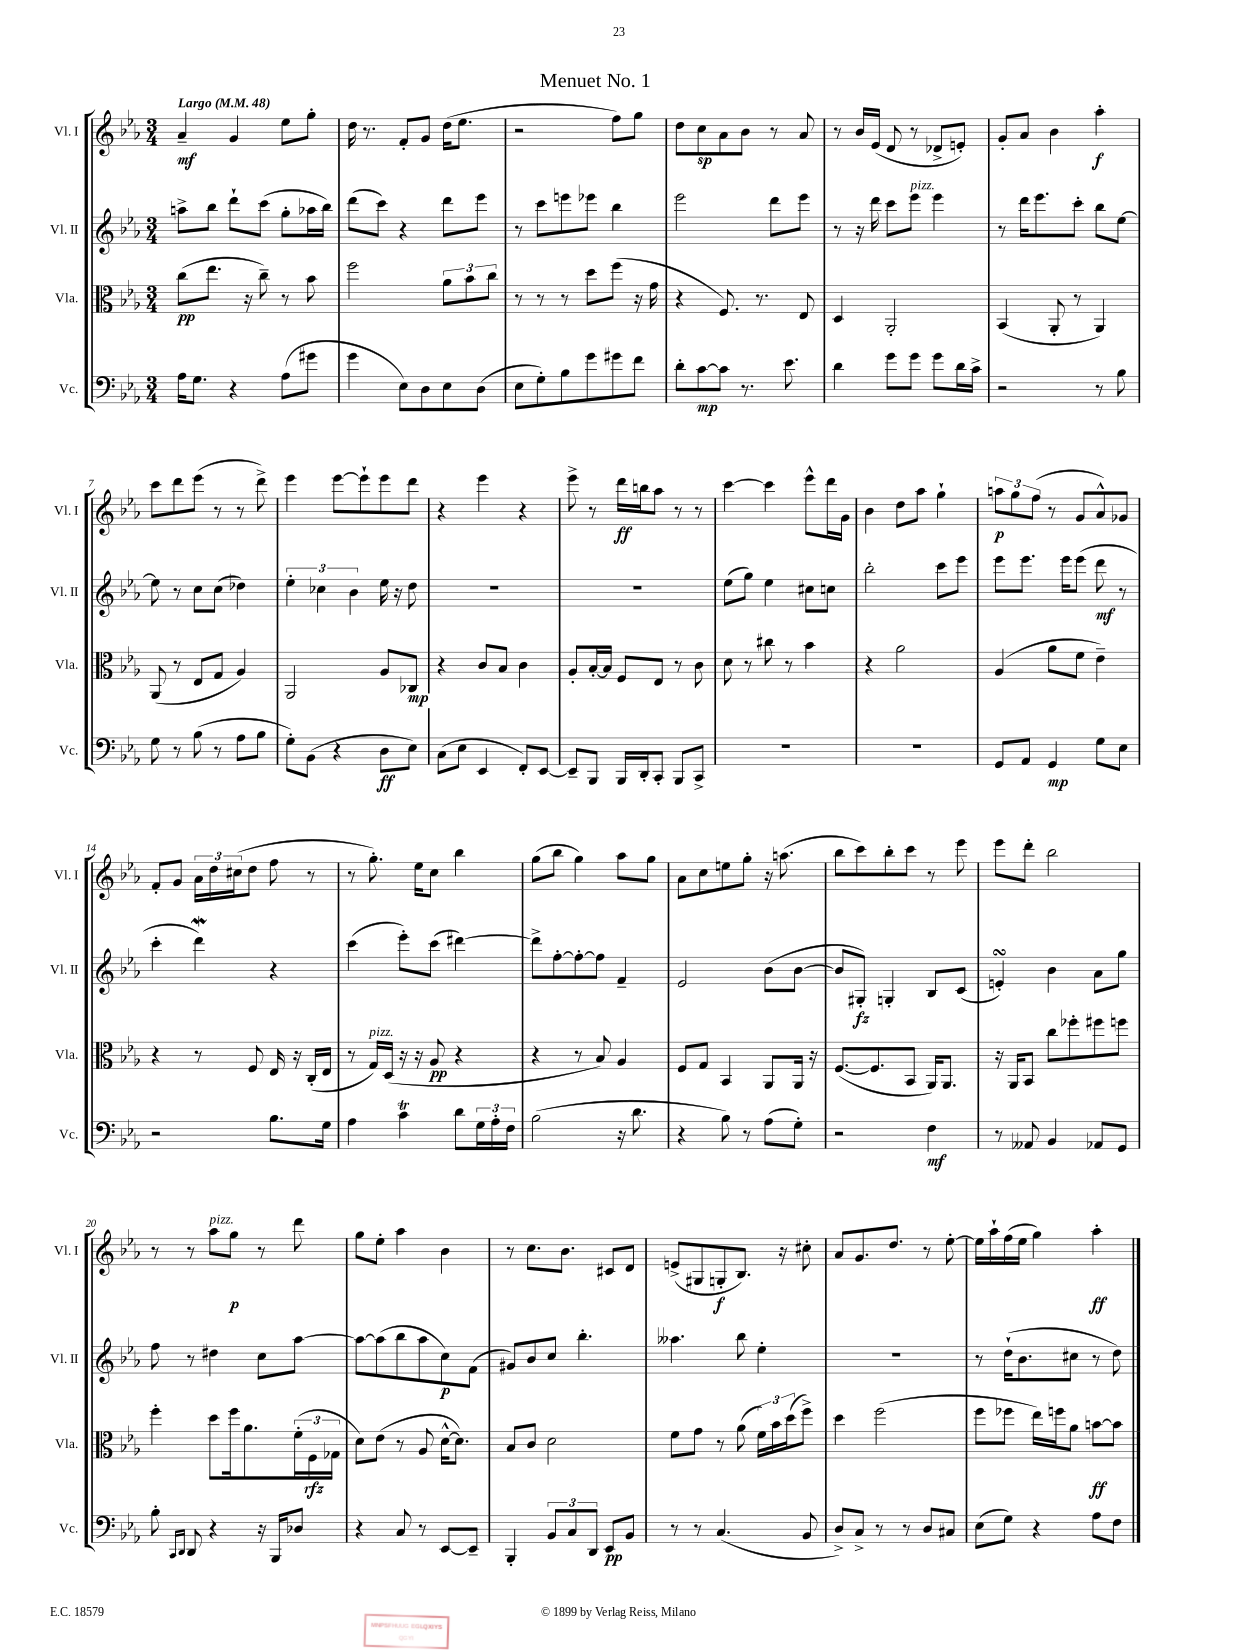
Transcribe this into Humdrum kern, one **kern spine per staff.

**kern	**dynam	**kern	**dynam	**kern	**dynam	**kern	**dynam
*part4	*part4	*part3	*part3	*part2	*part2	*part1	*part1
*staff4	*staff4	*staff3	*staff3	*staff2	*staff2	*staff1	*staff1
*I"Vc.	*	*I"Vla.	*	*I"Vl. II	*	*I"Vl. I	*
*I'Vc.	*	*I'Vla.	*	*I'Vl. II	*	*I'Vl. I	*
*clefF4	*	*clefC3	*	*clefG2	*	*clefG2	*
*k[b-e-a-]	*	*k[b-e-a-]	*	*k[b-e-a-]	*	*k[b-e-a-]	*
*M3/4	*	*M3/4	*	*M3/4	*	*M3/4	*
*MM48	*	*MM48	*	*MM48	*	*MM48	*
=1	=1	=1	=1	=1	=1	=1	=1
!	!	!	!	!	!	!LO:TX:a:B:t=Largo	!
16A-\KL	.	(8cc\L	pp	8aan^\L	.	4a-~/	mf
8.G\J	.	.	.	.	.	.	.
.	.	8.ee-\J	.	8bb-\J	.	.	.
4r	.	.	.	8ddd`\L	.	4g/	.
.	.	16r	.	.	.	.	.
.	.	8cc~\)	.	(8ccc\J	.	.	.
(8A-\L	.	8r	.	8gg'\L	.	8ee-\L	.
8g#X\J	.	8b-\	.	16aa-X\L	.	8gg'\J	.
.	.	.	.	16bb-\JJ)	.	.	.
=2	=2	=2	=2	=2	=2	=2	=2
4g\	.	2ff\	.	(8ddd\L	.	16dd\	.
.	.	.	.	.	.	8.r	.
.	.	.	.	8ccc\J)	.	.	.
8E-\L)	.	.	.	4r	.	8f'/L	.
8D\	.	.	.	.	.	8g/J	.
8E-\	.	12a-\L	.	8ddd\L	.	(16dd\KL	.
.	.	.	.	.	.	8.ee-\J	.
.	.	12b-\	.	.	.	.	.
(8D\J	.	.	.	8eee-\J	.	.	.
.	.	12cc\J	.	.	.	.	.
=3	=3	=3	=3	=3	=3	=3	=3
8E-\L	.	8r	.	8r	.	2r	.
8G'\)	.	8r	.	8ccc\L	.	.	.
8B-\	.	8r	.	8eeen\	.	.	.
8g\	.	8dd\L	.	8eee-X\J	.	.	.
8g#X\	.	(8ff\J	.	4bb-\	.	8ff\L)	.
8f\J	.	16r	.	.	.	8gg\J	.
.	.	16g\	.	.	.	.	.
=4	=4	=4	=4	=4	=4	=4	=4
8d'\L	.	4r	.	2eee-\	.	8dd\L	.
[8c\	mp	.	.	.	.	8cc\	sp
8c\J]	.	8.F/)	.	.	.	8a-\	.
8.r	.	.	.	.	.	8b-\J	.
.	.	8.r	.	.	.	.	.
.	.	.	.	8ddd\L	.	8r	.
8.e-\	.	.	.	.	.	.	.
.	.	8E-/	.	8eee-\J	.	8a-/	.
=5	=5	=5	=5	=5	=5	=5	=5
4d\	.	4D/	.	8r	.	8r	.
.	.	.	.	16r	.	16b-/LL	.
.	.	.	.	16ddd\	.	(16e-/JJ	.
8g\L	.	2AA-'/	.	8ccc\L	.	8d/	.
!	!	!	!	!LO:TX:a:i:t=pizz.	!	!	!
8g\J	.	.	.	8eee-\J	.	8r	.
8g\L	.	.	.	4eee-\	.	8d-X^/L	.
16d\L	.	.	.	.	.	8en'/J)	.
16c^\JJ	.	.	.	.	.	.	.
=6	=6	=6	=6	=6	=6	=6	=6
2r	.	(4BB-/	.	8r	.	8g'/L	.
.	.	.	.	16ddd\KL	.	8a-/J	.
.	.	.	.	8.eee-\	.	.	.
.	.	8AA-'/	.	.	.	4b-\	.
.	.	8r	.	8ccc'\J	.	.	.
8r	.	4AA-/)	.	8bb-\L	.	4aa-'\	f
8B-\	.	.	.	[8ee-\J	.	.	.
!!LO:LB:g=z
=7	=7	=7	=7	=7	=7	=7	=7
8G\	.	(8AA-/	.	8ee-\]	.	8ccc\L	.
8r	.	8r	.	8r	.	8ddd\	.
(8B-\	.	8E-/L	.	8cc\L	.	(8eee-\J	.
8r	.	8G/J	.	(8cc\J	.	8r	.
8A-\L	.	4A-/)	.	4dd-X\)	.	8r	.
8B-\J	.	.	.	.	.	8ddd^\)	.
=8	=8	=8	=8	=8	=8	=8	=8
8G'\L)	.	2AA-/	.	6ee-'\	.	4eee-\	.
(8BB-\J	.	.	.	.	.	.	.
.	.	.	.	6cc-X\	.	.	.
4r	.	.	.	.	.	[8eee-\L	.
.	.	.	.	6b-\	.	.	.
.	.	.	.	.	.	8eee-`\]	.
8D\L	ff	8A-/L	.	16ee-\	.	8eee-\	.
.	.	.	.	16r	.	.	.
8E-\J)	.	8C-X/J	mp	8dd\	.	8ddd\J	.
=9	=9	=9	=9	=9	=9	=9	=9
(8C\L	.	4r	.	2.r	.	4r	.
8E-\J	.	.	.	.	.	.	.
4EE-/	.	8c/L	.	.	.	4eee-\	.
.	.	8B-/J	.	.	.	.	.
8FF'/L)	.	4c\	.	.	.	4r	.
[8EE-/J	.	.	.	.	.	.	.
=10	=10	=10	=10	=10	=10	=10	=10
8EE-~/L]	.	8A-'/L	.	2.r	.	8eee-^\	.
8BBB-/J	.	[16B-'/L	.	.	.	8r	.
.	.	16B-/JJ]	.	.	.	.	.
16BBB-/LL	.	8F/L	.	.	.	16ddd\LL	ff
16DD'/J	.	.	.	.	.	16bbn\J	.
8CC'/J	.	8E-/J	.	.	.	8aa-\J	.
8BBB-/L	.	8r	.	.	.	8r	.
8CC^/J	.	8c\	.	.	.	8r	.
=11	=11	=11	=11	=11	=11	=11	=11
2.r	.	8d\	.	(8ee-\L	.	[4ccc\	.
.	.	8r	.	8gg\J)	.	.	.
.	.	8cc#X\	.	4ee-\	.	4ccc\]	.
.	.	8r	.	.	.	.	.
.	.	4b-\	.	8cc#X\L	.	8eee-^^\L	.
.	.	.	.	8ccn\J	.	16ddd\L	.
.	.	.	.	.	.	16g\JJ	.
=12	=12	=12	=12	=12	=12	=12	=12
2.r	.	4r	.	2bb-'\	.	4b-\	.
.	.	2a-\	.	.	.	8dd\L	.
.	.	.	.	.	.	8aa-\J	.
.	.	.	.	8ccc\L	.	4gg`\	.
.	.	.	.	8eee-\J	.	.	.
=13	=13	=13	=13	=13	=13	=13	=13
8GG/L	.	(4A-/	.	8eee-\L	.	12aan\L	p
.	.	.	.	.	.	12gg\	.
8AA-/J	.	.	.	8.eee-\J	.	.	.
.	.	.	.	.	.	(12ff\J	.
4GG/	mp	8a-\L	.	.	.	8r	.
.	.	.	.	16eee-\KL	.	.	.
.	.	8f\J	.	(8eee-\J	.	8g/L	.
8G\L	.	4e-~\)	.	8ddd\	mf	8a-^^/)	.
8E-\J	.	.	.	8r	.	8g-X/J	.
!!LO:LB:g=z
=14	=14	=14	=14	=14	=14	=14	=14
2r	.	4r	.	4ccc'\	.	8f'/L	.
.	.	.	.	.	.	8g/J	.
.	.	8r	.	4dddW\)	.	24a-\LL	.
.	.	.	.	.	.	24dd\	.
.	.	.	.	.	.	(24cc#X\J	.
.	.	8F/	.	.	.	8dd\J	.
8.B-\L	.	16E-/	.	4r	.	8ff\	.
.	.	16r	.	.	.	.	.
.	.	(16C'/LL	.	.	.	8r	.
16G\Jk	.	16E-/JJ	.	.	.	.	.
=15	=15	=15	=15	=15	=15	=15	=15
4A-\	.	8r	.	(4ccc\	.	8r	.
!	!	!LO:TX:a:i:t=pizz.	!	!	!	!	!
.	.	16G/LL)	.	.	.	8.gg'\)	.
.	.	(16D/JJ	.	.	.	.	.
4cT\	.	16r	.	8eee-'\L)	.	.	.
.	.	16r	.	.	.	16ee-\KL	.
.	.	8A-/	pp	(8ccc\J	.	8cc\J	.
8d\L	.	4r	.	[4ddd#X\)	.	4bb-\	.
24G\L	.	.	.	.	.	.	.
24A-'\	.	.	.	.	.	.	.
24F\JJ	.	.	.	.	.	.	.
=16	=16	=16	=16	=16	=16	=16	=16
(2B-\	.	4r	.	8ddd#^\L]	.	(8gg\L	.
.	.	.	.	[8ff'\	.	8bb-\J	.
.	.	8r	.	8ff'\_	.	4gg\)	.
.	.	8B-/)	.	8ff\J]	.	.	.
16r	.	4A-/	.	4f~/	.	8aa-\L	.
8.d\	.	.	.	.	.	.	.
.	.	.	.	.	.	8gg\J	.
=17	=17	=17	=17	=17	=17	=17	=17
4r	.	8F/L	.	2e-/	.	8a-\L	.
.	.	8G/J	.	.	.	8cc\	.
8B-\)	.	4BB-/	.	.	.	8een\	.
8r	.	.	.	.	.	8gg'\J	.
(8A-\L	.	8AA-/L	.	(8b-\L	.	16r	.
.	.	.	.	.	.	(8.aan\	.
8G'\J)	.	16AA-/Jk	.	[8b-\J	.	.	.
.	.	16r	.	.	.	.	.
=18	=18	=18	=18	=18	=18	=18	=18
2r	.	([8.F/L	.	8b-/L]	.	8bb-\L	.
.	.	.	.	8G#X'/J)	fz	8ccc\)	.
.	.	8.F/]	.	.	.	.	.
.	.	.	.	4Gn'/	.	8bb-'\	.
.	.	8BB-/J	.	.	.	8ccc\J	.
4F\	mf	16AA-/KL)	.	8B-/L	.	8r	.
.	.	8.AA-/J	.	.	.	.	.
.	.	.	.	(8c/J	.	8eee-\	.
=19	=19	=19	=19	=19	=19	=19	=19
8r	.	16r	.	4ensSsS'/)	.	8eee-\L	.
.	.	16AA-/KL	.	.	.	.	.
8AA--X/	.	8BB-/J	.	.	.	8ddd'\J	.
4BB-/	.	8cc\L	.	4b-\	.	2bb-\	.
.	.	8ff-X'\	.	.	.	.	.
8AA-X/L	.	8ff#X\	.	8a-\L	.	.	.
8GG/J	.	8ffn\J	.	8gg\J	.	.	.
!!LO:LB:g=z
=20	=20	=20	=20	=20	=20	=20	=20
8B-'\	.	4ff'\	.	8ff\	.	8r	.
16qqCC/LL	.	.	.	.	.	.	.
16qqDD/JJ	.	.	.	.	.	.	.
8DD/	.	.	.	8r	.	8r	.
!	!	!	!	!	!	!LO:TX:a:i:t=pizz.	!
4r	.	8dd\L	.	4dd#X\	.	8aa-\L	.
.	.	16ff\k	.	.	.	8gg\J	p
.	.	8.a-\	.	.	.	.	.
16r	.	.	.	8cc\L	.	8r	.
16BBB-/KL	.	.	.	.	.	.	.
8D-X/J	.	(24f'\L	.	[8aa-\J	.	8ddd\	.
.	.	24F\	rfz	.	.	.	.
.	.	24G-X\JJ	.	.	.	.	.
=21	=21	=21	=21	=21	=21	=21	=21
4r	.	8d\L)	.	8aa-\L_	.	8gg\L	.
.	.	(8e-\J	.	(8aa-\]	.	8ee-'\J	.
8C/	.	8r	.	8bb-\	.	4aa-\	.
8r	.	8A-/	.	8aa-\	.	.	.
[8EE-/L	.	[16d^^\KL	.	8cc\)	p	4b-\	.
.	.	8.d\J])	.	.	.	.	.
8EE-~/J]	.	.	.	(8f\J	.	.	.
=22	=22	=22	=22	=22	=22	=22	=22
4BBB-'/	.	8B-/L	.	8g#X/L)	.	8r	.
.	.	8c/J	.	8b-/	.	8.cc\L	.
12BB-/L	.	2d\	.	8cc/J	.	.	.
.	.	.	.	.	.	8.b-\J	.
12C/	.	.	.	.	.	.	.
.	.	.	.	4.bb-'\	.	.	.
12DD/J	.	.	.	.	.	.	.
8EE-/L	pp	.	.	.	.	8c#X/L	.
8BB-/J	.	.	.	.	.	8d/J	.
=23	=23	=23	=23	=23	=23	=23	=23
8r	.	8f\L	.	4.aa--X\	.	(8en^/L	.
8r	.	8g\J	.	.	.	8G#X/	.
(4.C/	.	8r	.	.	.	8Gn'/	f
.	.	(8a-\	.	8bb-\	.	8.B-/J)	.
.	.	24f\LL)	.	4ee-'\	.	.	.
.	.	24b-\	.	.	.	.	.
.	.	.	.	.	.	16r	.
.	.	(24dd\J	.	.	.	.	.
8BB-/	.	8ff^\J)	.	.	.	8cc#X'\	.
=24	=24	=24	=24	=24	=24	=24	=24
8D^/L)	.	4dd\	.	2.r	.	8a-/L	.
8C^/J	.	.	.	.	.	8.g/	.
8r	.	(2ff\	.	.	.	.	.
.	.	.	.	.	.	8.dd/J	.
8r	.	.	.	.	.	.	.
8D/L	.	.	.	.	.	8r	.
8C#X/J	.	.	.	.	.	[8ee-'\	.
=25	=25	=25	=25	=25	=25	=25	=25
(8E-\L	.	8ff\L	.	8r	.	16ee-\LL]	.
.	.	.	.	.	.	16aa-`\	.
8G\J)	.	8ff-X\J	.	(16dd`\KL	.	(16ff\	.
.	.	.	.	8.b-\	.	16ee-\JJ	.
4r	.	16ee-\LL)	.	.	.	4gg\)	.
.	.	16ffn\J	.	.	.	.	.
.	.	8a-\J	.	8cc#X\J	.	.	.
8A-\L	.	[8bn\L	ff	8r	.	4aa-'\	ff
8F\J	.	8b\J]	.	8dd\)	.	.	.
==	==	==	==	==	==	==	==
*-	*-	*-	*-	*-	*-	*-	*-
